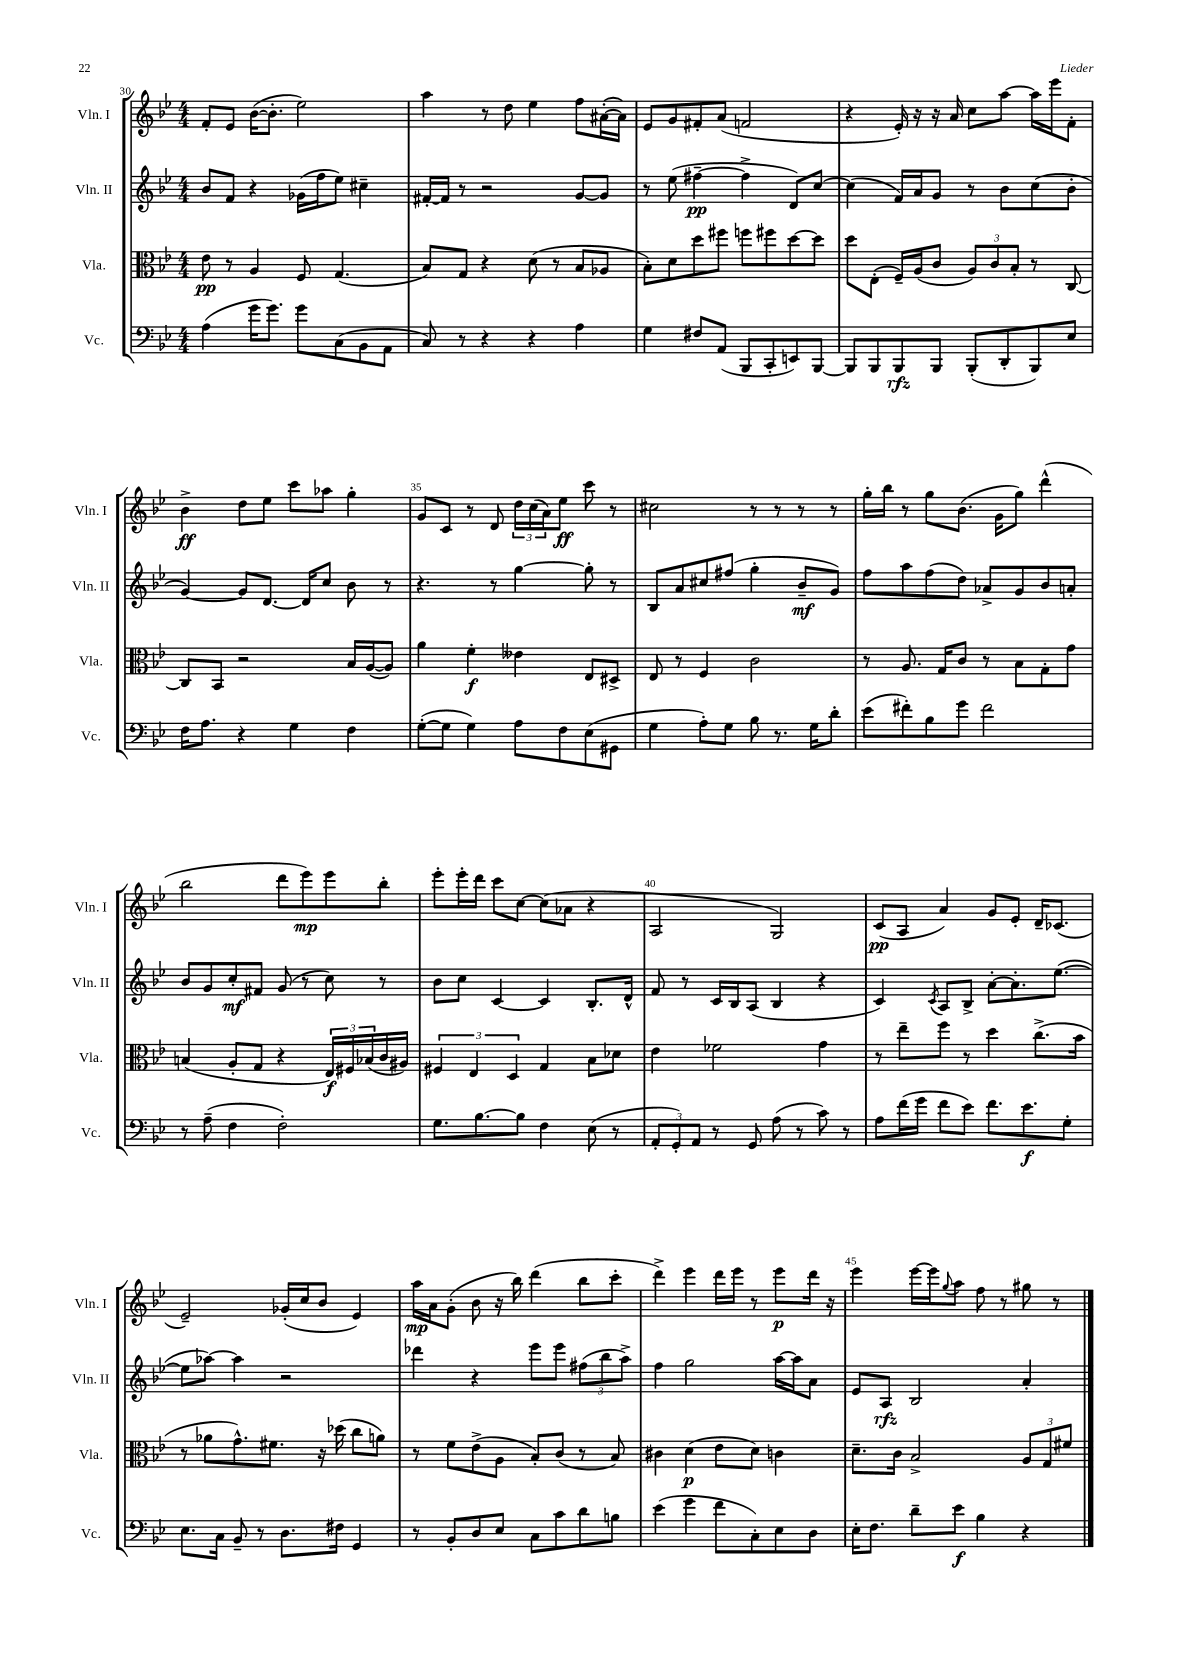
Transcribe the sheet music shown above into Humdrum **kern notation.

**kern	**kern	**kern	**kern
*staff4	*staff3	*staff2	*staff1
*clefF4	*clefC3	*clefG2	*clefG2
*k[b-e-]	*k[b-e-]	*k[b-e-]	*k[b-e-]
*M4/4	*M4/4	*M4/4	*M4/4
(4A	8e-	8b-	8f'
.	8r	8f	8e-
16g	4A	4r	([16b-
8.g)	.	.	8.b-']
8g	8F	(16g-	2ee-)
.	.	16ff	.
(8C	(4.G	8ee-)	.
8BB-	.	4cc#~	.
8AA	.	.	.
=	=	=	=
8C)	8B-)	[16f#'	4aa
.	.	16f#]	.
8r	8G	8r	.
4r	4r	2r	8r
.	.	.	8dd
4r	(8d	.	4ee-
.	8r	.	.
4A	8B-	[8g	8ff
.	8A-	8g]	([16a#'
.	.	.	16a#])
=	=	=	=
4G	8B-')	8r	8e-
.	8d	(8ee-	8g
8F#	8dd	[4ff#~	8f#'
(8AA	8ff#	.	(8a
8BBB-	8ff	4ff#^]	2f
8CC'	8ff#	.	.
8EE)	[8dd	8d)	.
[8BBB-	8dd]	[8cc	.
=	=	=	=
8BBB-]	8dd	(4cc]	4r
8BBB-	(8E-'	.	.
8BBB-	16F~)	16f)	16e-')
.	(16A	16a	16r
8BBB-	8c	8g	16r
.	.	.	16a
(8BBB-'	12A)	8r	8cc
.	12c	.	.
8DD'	.	8b-	[8aa
.	12B-'	.	.
8BBB-)	8r	(8cc	16aa]
.	.	.	16eee-
8E-	[8C	8b-'	8f'
=	=	=	=
16F	8C]	[4g)	4b-^
8.A	.	.	.
.	8BB-	.	.
4r	2r	8g]	8dd
.	.	[8.d	8ee-
4G	.	.	8ccc
.	.	16d]	.
.	.	8cc	8aa-
4F	16B-	8b-	4gg'
.	([16A	.	.
.	8A])	8r	.
=	=	=	=
([8G'	4a	4.r	8g
8G]	.	.	8c
4G)	4f'	.	8r
.	.	8r	8d
8A	4e--	[4gg	24dd
.	.	.	(24cc
.	.	.	24a)
8F	.	.	8ee-
(8E-	8E-	8gg']	8ccc
8GG#	8D#^	8r	8r
=	=	=	=
4G	8E-	8B-	2cc#
.	8r	8a	.
8A')	4F	8cc#	.
8G	.	(8ff#	.
8B-	2c	4gg'	8r
8.r	.	.	8r
.	.	8b-~	8r
16G	.	.	.
8d'	.	8g)	8r
=	=	=	=
(8e-	8r	8ff	16gg'
.	.	.	16bb-
8f#')	8.A	8aa	8r
8B-	.	(8ff	8gg
.	16G	.	.
8g	8c	8dd)	(8.b-
2f#	8r	8a-^	.
.	.	.	16g
.	8B-	8g	8gg)
.	8G'	8b-	(4ddd^^
.	8g	8a'	.
=	=	=	=
8r	(4B	8b-	2bb-
(8A~	.	8g	.
4F	8A'	8cc'	.
.	8G	8f#	.
2F')	4r	(8g	8ddd
.	.	8r	8eee-)
.	24E-)	8cc)	8eee-
.	24F#	.	.
.	(24B-	.	.
.	16c	8r	8bb-'
.	16A#)	.	.
=	=	=	=
8.G	6F#	8b-	8eee-'
.	.	8cc	16eee-'
.	6E-	.	.
[8.B-	.	.	16ddd
.	.	[4c	8ccc
.	6D	.	.
8B-]	.	.	[8cc
4F	4G	4c]	(8cc]
.	.	.	8a-
(8E-	8B-	8.B-'	4r
8r	8d-	.	.
.	.	16d^^	.
=	=	=	=
12AA'	4e-	8f	2A
12GG')	.	.	.
.	.	8r	.
12AA	.	.	.
8r	2f-	16c	.
.	.	16B-	.
8GG	.	(8A	.
(8A	.	4B-	2G)
8r	.	.	.
8c)	4g	4r	.
8r	.	.	.
=	=	=	=
8A	8r	4c)	(8c
(16f	8ee-~	.	8A
16g	.	.	.
.	.	8qc	.
8f	8ff	8A	4a)
8e-)	8r	8B-^	.
8.f	4dd	[8a'	8g
.	.	8.a']	8e-'
8.e-	.	.	.
.	(8.cc^	.	16d~
.	.	([8.ee-	(8.c-
8G'	.	.	.
.	16b-	.	.
=	=	=	=
8.E-	8r	8ee-]	2e-~)
.	8a-	[8aa-)	.
16C	.	.	.
8BB-~	8.g^^)	4aa-]	.
8r	.	.	.
.	8.f#	.	.
8.D	.	2r	(16g-'
.	.	.	16cc
.	16r	.	8b-
16F#	(16dd-	.	.
4GG	8cc	.	4e-)
.	8a)	.	.
=	=	=	=
8r	8r	4ddd-	16aa
.	.	.	16a
8BB-'	8f	.	(8g'
8D	(8e-^	4r	8b-
8E-	8A	.	16r
.	.	.	16bb-)
8C	8B-')	8eee-	(4ddd
8c	(8c	8eee-	.
8d	8r	(12ff#	8bb-
.	.	12bb-	.
8B	8B-)	.	8ccc'
.	.	12aa^)	.
=	=	=	=
(4e-	4c#	4ff	4ddd^)
4g	(4d	2gg	4eee-
8f	8e-	.	16ddd
.	.	.	16eee-
8C')	8d)	.	8r
8E-	4c	[16aa	8eee-
.	.	16aa]	.
8D	.	8a	16ddd
.	.	.	16r
=	=	=	=
16E-'	8.d~	8e-	4eee-
8.F	.	.	.
.	.	8A	.
.	16c	.	.
8d~	2B-^	2B-	[16eee-
.	.	.	16eee-]
.	.	.	8qqgg
8e-	.	.	8aa
4B-	.	.	8ff
.	.	.	8r
4r	12A	4a'	8gg#
.	12G	.	.
.	.	.	8r
.	12f#	.	.
==	==	==	==
*-	*-	*-	*-
